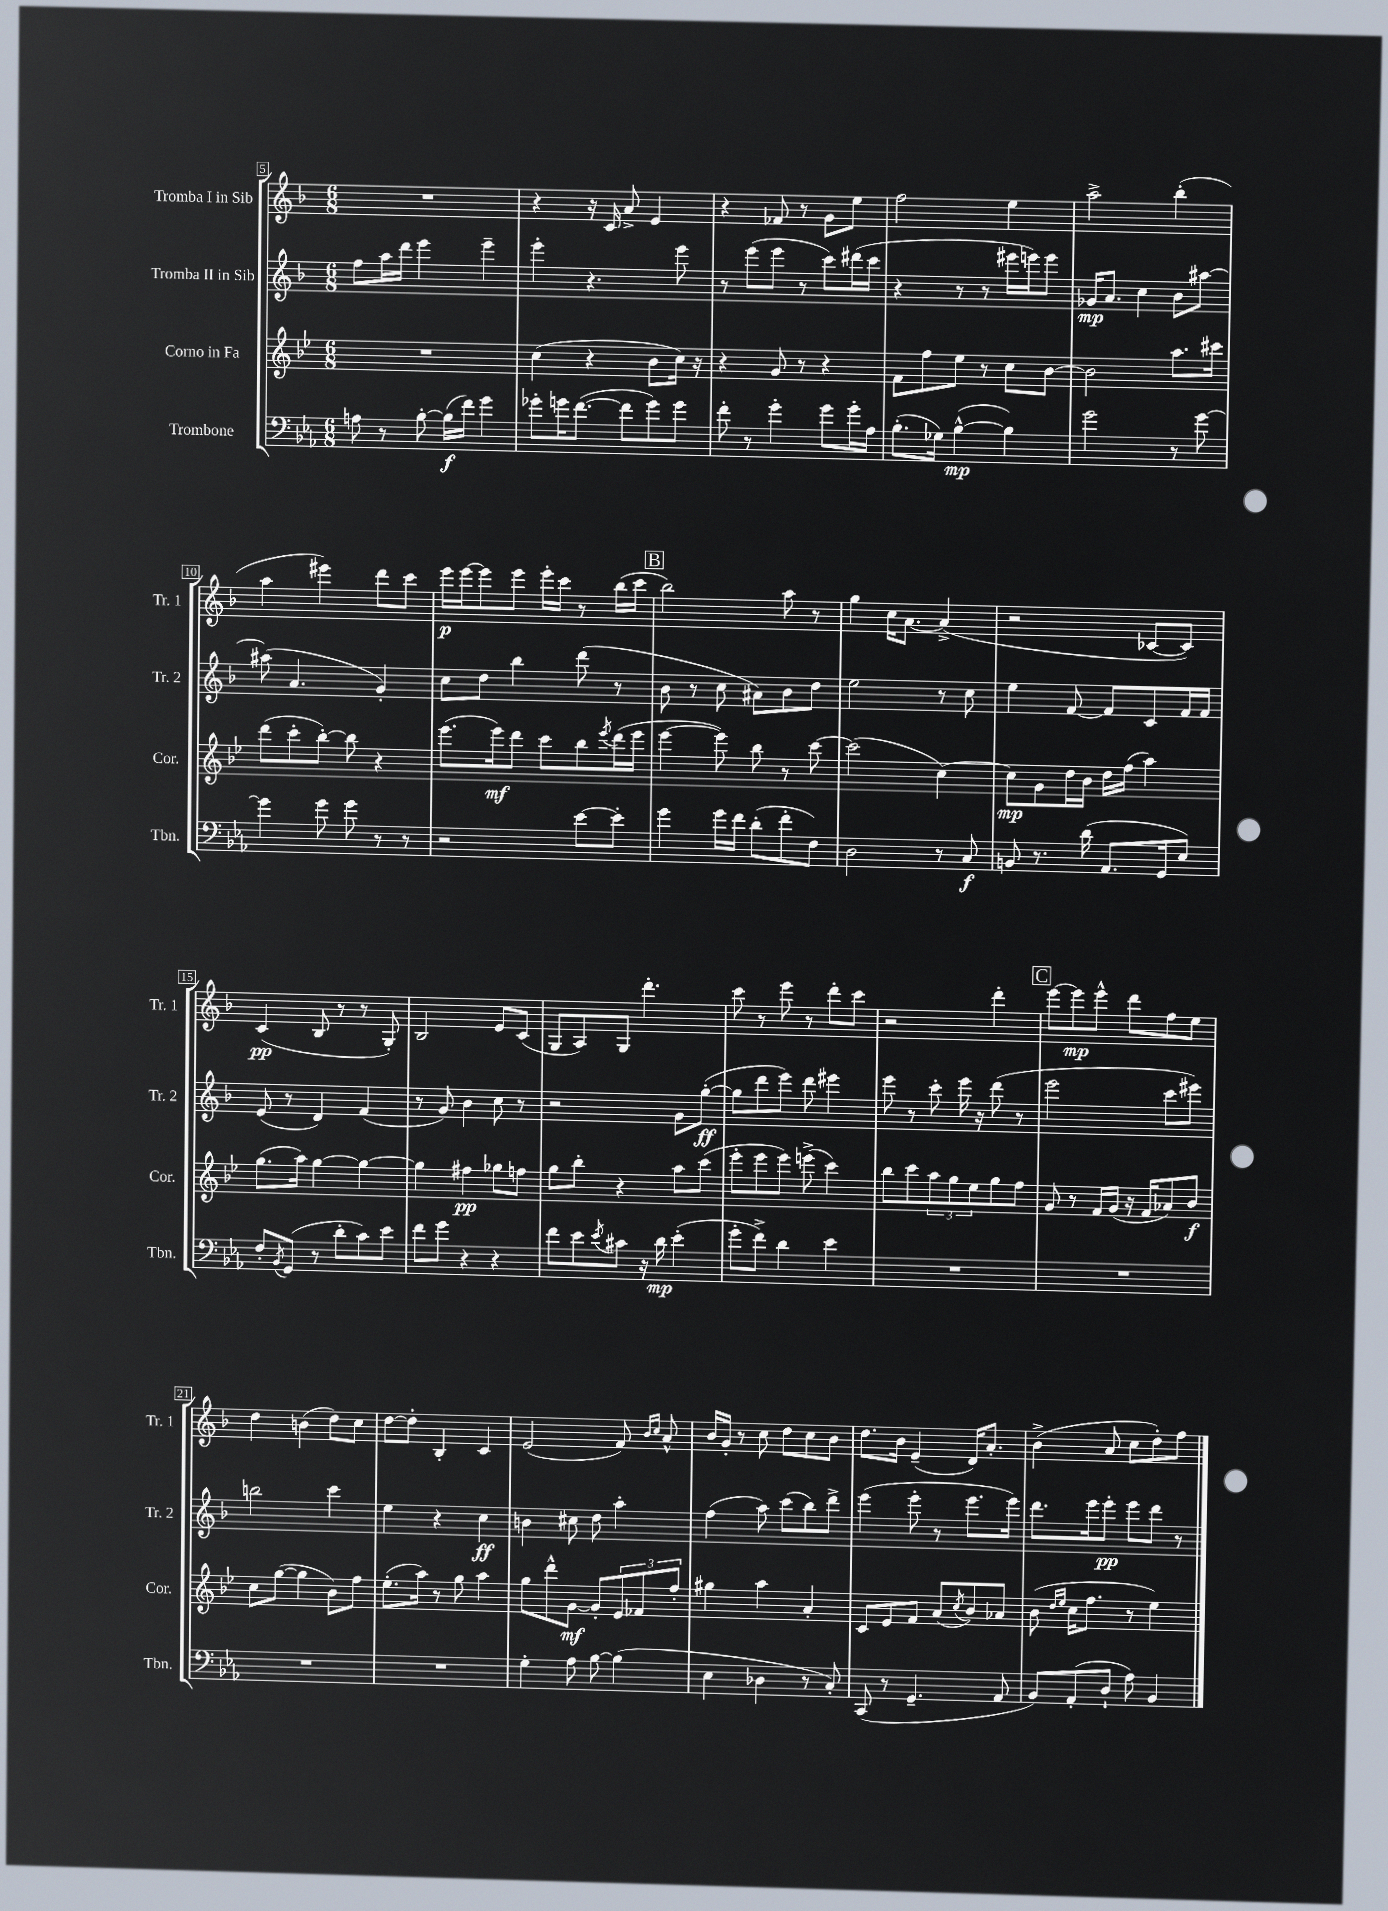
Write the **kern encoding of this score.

**kern	**dynam	**kern	**dynam	**kern	**dynam	**kern	**dynam
*part4	*part4	*part3	*part3	*part2	*part2	*part1	*part1
*staff4	*staff4	*staff3	*staff3	*staff2	*staff2	*staff1	*staff1
*I"Trombone	*	*I"Corno in Fa	*	*I"Tromba II in Sib	*	*I"Tromba I in Sib	*
*I'Tbn.	*	*I'Cor.	*	*I'Tr. 2	*	*I'Tr. 1	*
*clefF4	*	*clefG2	*	*clefG2	*	*clefG2	*
*k[b-e-a-]	*	*k[b-e-]	*	*k[b-]	*	*k[b-]	*
*M6/8	*	*M6/8	*	*M6/8	*	*M6/8	*
=5	=5	=5	=5	=5	=5	=5	=5
8An\	.	2.r	.	8ff\L	.	2.r	.
8r	.	.	.	16aa\L	.	.	.
.	.	.	.	16ddd\JJ	.	.	.
[8B-'\	.	.	.	4eee\	.	.	.
(16B-\LL]	f	.	.	.	.	.	.
16f\JJ)	.	.	.	.	.	.	.
4g\	.	.	.	4eee~\	.	.	.
=6	=6	=6	=6	=6	=6	=6	=6
8g-X'\L	.	(4cc\	.	4eee'\	.	4r	.
16gn\K	.	.	.	.	.	.	.
([8.f\J	.	.	.	.	.	.	.
.	.	4r	.	4.r	.	16r	.
.	.	.	.	.	.	16c/	.
8f\L]	.	.	.	.	.	8a^/	.
8g\)	.	8b-\L	.	.	.	4e/	.
8g\J	.	16cc\Jk)	.	8eee\	.	.	.
.	.	16r	.	.	.	.	.
=7	=7	=7	=7	=7	=7	=7	=7
8f'\	.	4r	.	8r	.	4r	.
8r	.	.	.	(8eee\L	.	.	.
4g'\	.	8g/	.	8eee\J	.	8f-X/	.
.	.	8r	.	8r	.	8r	.
8g\L	.	4r	.	8ccc\L)	.	8g\L	.
16g'\L	.	.	.	(16ddd#X\L	.	8ee\J	.
16A-\JJ	.	.	.	16ccc\JJ	.	.	.
=8	=8	=8	=8	=8	=8	=8	=8
(8.B-'\L	.	8f\L	.	4r	.	2ff\	.
.	.	8ff\	.	.	.	.	.
16G-X\Jk)	.	.	.	.	.	.	.
([4B-^^\	mp	8ee-\J	.	8r	.	.	.
.	.	8r	.	8r	.	.	.
4B-\])	.	8cc\L	.	16eee#X\LL	.	4ee\	.
.	.	.	.	16eeen\J)	.	.	.
.	.	[8b-\J	.	8eee\J	.	.	.
=9	=9	=9	=9	=9	=9	=9	=9
2g\	.	2b-\]	.	16g-X/KL	mp	2aa^\	.
.	.	.	.	8.a/J	.	.	.
.	.	.	.	4cc\	.	.	.
8r	.	8.aa\L	.	8b-\L	.	(4bb-'\	.
[8g\	.	.	.	[8aa#X\J	.	.	.
.	.	16ccc#X\Jk	.	.	.	.	.
!!LO:LB:g=z
=10	=10	=10	=10	=10	=10	=10	=10
4g\]	.	(8ddd\L	.	(8aa#X\]	.	4aa\	.
.	.	8ccc'\	.	4.a/	.	.	.
8g\	.	[8bb-'\J)	.	.	.	4eee#X\)	.
8g\	.	8bb-\]	.	.	.	.	.
8r	.	4r	.	4g'/)	.	8ddd\L	.
8r	.	.	.	.	.	8ccc\J	.
=11	=11	=11	=11	=11	=11	=11	=11
2r	.	(8.eee-\L	.	8cc\L	.	16eee\LL	p
.	.	.	.	.	.	[16eee\J	.
.	.	.	.	8dd\J	.	8eee\]	.
.	.	16eee-\k)	mf	.	.	.	.
.	.	8ddd\J	.	4bb-\	.	8eee\J	.
.	.	8ccc\L	.	.	.	16eee'\LL	.
.	.	.	.	.	.	16ccc\JJ	.
[8e-\L	.	8bb-\	.	(8ddd\	.	8r	.
.	.	8qeee-/	.	.	.	.	.
8e-'\J]	.	(16ddd\L	.	8r	.	(16bb-\LL	.
.	.	16eee-\JJ	.	.	.	16ccc\JJ	.
!!LO:REH:place=s1:t=B
=12	=12	=12	=12	=12	=12	=12	=12
4g\	.	[4eee-\	.	8b-\	.	2bb-\)	.
.	.	.	.	8r	.	.	.
16g\LL	.	8eee-\])	.	8cc\	.	.	.
16f\JJ	.	.	.	.	.	.	.
(8d'\L	.	8bb-\	.	8a#X\L)	.	.	.
8f'\	.	8r	.	8b-\	.	8aa\	.
8F\J)	.	[8ccc\	.	8dd\J	.	8r	.
=13	=13	=13	=13	=13	=13	=13	=13
2D\	.	(2ccc\]	.	2ee\	.	4gg\	.
.	.	.	.	.	.	16cc\KL	.
.	.	.	.	.	.	[8.a\J	.
8r	.	[4cc\)	.	8r	.	(4a^/]	.
8C/	f	.	.	8cc\	.	.	.
=14	=14	=14	=14	=14	=14	=14	=14
8BBn/	.	8cc\L]	mp	4ee\	.	2r	.
8.r	.	8g\	.	.	.	.	.
.	.	16dd\L	.	[8f/	.	.	.
(16d\	.	16b-\JJ	.	.	.	.	.
8.AA-/L	.	16dd\LL	.	8f/L]	.	.	.
.	.	(16ff\JJ	.	.	.	.	.
.	.	4aa\)	.	8c/	.	[8c-X/L	.
16GG/k	.	.	.	.	.	.	.
8E-/J)	.	.	.	16f/L	.	8c-/J])	.
.	.	.	.	16f/JJ	.	.	.
!!LO:LB:g=z
=15	=15	=15	=15	=15	=15	=15	=15
8F'/L	.	(8.gg\L	.	(8e/	.	(4c/	pp
8qBB-/	.	.	.	.	.	.	.
(8GG/J	.	.	.	8r	.	.	.
.	.	16aa\Jk)	.	.	.	.	.
8r	.	[4gg\	.	4d/)	.	8B-/	.
8d'\L	.	.	.	.	.	8r	.
8c\)	.	4gg\_	.	(4f/	.	8r	.
8e-\J	.	.	.	.	.	8G'/)	.
=16	=16	=16	=16	=16	=16	=16	=16
8f\L	.	4gg\]	.	8r	.	2B-/	.
8g\J	.	.	.	8g/)	.	.	.
4r	.	4ff#X\	pp	4b-\	.	.	.
4r	.	8gg-X\L	.	8cc\	.	8e/L	.
.	.	8ffn\J	.	8r	.	(8c/J	.
=17	=17	=17	=17	=17	=17	=17	=17
8f\L	.	8gg\L	.	2r	.	8G/L	.
8e-\	.	8bb-'\J	.	.	.	8A/)	.
8qe-/	.	.	.	.	.	.	.
8c#X\J	.	4r	.	.	.	8G/J	.
16r	.	.	.	.	.	4.ddd'\	.
16d\	mp	.	.	.	.	.	.
(4e-'\	.	8aa\L	.	8g\L	.	.	.
.	.	(8ccc\J	.	([8gg'\J	ff	.	.
=18	=18	=18	=18	=18	=18	=18	=18
8g'\L	.	8eee-'\L	.	8gg\L]	.	8ccc\	.
8f^\J)	.	8eee-\	.	8ddd\	.	8r	.
4d\	.	8eee-\J)	.	8eee\J)	.	8eee\	.
.	.	(8eeen^\	.	8ddd\	.	8r	.
4e-\	.	4ccc\)	.	4eee#X\	.	8ddd'\L	.
.	.	.	.	.	.	8ccc\J	.
=19	=19	=19	=19	=19	=19	=19	=19
2.r	.	8bb-\L	.	8eee\	.	2r	.
.	.	8ccc\	.	8r	.	.	.
.	.	12aa\	.	8ccc'\	.	.	.
.	.	12gg\	.	.	.	.	.
.	.	.	.	16eee\	.	.	.
.	.	12ee-\	.	.	.	.	.
.	.	.	.	16r	.	.	.
.	.	8gg\	.	(8ddd\	.	4ddd'\	.
.	.	8ff\J	.	8r	.	.	.
!!LO:REH:place=s1:t=C
=20	=20	=20	=20	=20	=20	=20	=20
2.r	.	8g/	.	2eee\	.	[8eee\L	.
.	.	8r	.	.	.	8eee\]	mp
.	.	16f/LL	.	.	.	8eee^^\J	.
.	.	(16g/JJ	.	.	.	.	.
.	.	16r	.	.	.	8ddd\L	.
.	.	16f/KL	.	.	.	.	.
.	.	8a-X/)	.	8ccc\L	.	8ff\	.
.	.	8b-/J	f	8eee#X\J)	.	8ee\J	.
!!LO:LB:g=z
=21	=21	=21	=21	=21	=21	=21	=21
2.r	.	8cc\L	.	2bbn\	.	4dd\	.
.	.	([8gg\J	.	.	.	.	.
.	.	4gg\]	.	.	.	(4bn\	.
.	.	8b-\L)	.	4ccc\	.	8dd\L)	.
.	.	8ff\J	.	.	.	8cc\J	.
=22	=22	=22	=22	=22	=22	=22	=22
2.r	.	(8.ee-'\L	.	4ee\	.	[8dd\L	.
.	.	.	.	.	.	8dd'\J]	.
.	.	16aa\Jk)	.	.	.	.	.
.	.	8r	.	4r	.	4B-'/	.
.	.	8gg\	.	.	.	.	.
.	.	4aa\	.	4cc\	ff	4c/	.
=23	=23	=23	=23	=23	=23	=23	=23
4G'\	.	8gg\L	.	4bn\	.	(2e/	.
.	.	8ddd^^\	.	.	.	.	.
8A-\	.	[8g\J	mf	8cc#X\	.	.	.
[8B-\	.	8g'/L]	.	8dd\	.	.	.
(4B-\]	.	12e-/	.	4aa'\	.	8f/)	.
.	.	12f-X/	.	.	.	.	.
.	.	.	.	.	.	16qqb-/LL	.
.	.	.	.	.	.	16qqcc/JJ	.
.	.	.	.	.	.	8a^^/	.
.	.	12ff'/J	.	.	.	.	.
=24	=24	=24	=24	=24	=24	=24	=24
4E-\	.	4gg#X\	.	(4ff\	.	16b-/LL	.
.	.	.	.	.	.	16g'/JJ	.
.	.	.	.	.	.	8r	.
4D-X\	.	4aa\	.	8aa\)	.	8cc\	.
.	.	.	.	(8ccc\L	.	8dd\L	.
8r	.	4a'/	.	8bb-\)	.	8cc\	.
8C'/)	.	.	.	8ddd^\J	.	8b-\J	.
=25	=25	=25	=25	=25	=25	=25	=25
(8CC/	.	8c/L	.	(4eee\	.	8.dd\L	.
8r	.	8e-/	.	.	.	.	.
.	.	.	.	.	.	16b-\Jk	.
4.GG~/	.	8f/J	.	8eee'\	.	(4e~/	.
.	.	(8a/L	.	8r	.	.	.
.	.	8qcc/	.	.	.	.	.
.	.	8b-/)	.	8.eee\L	.	16d/KL)	.
.	.	.	.	.	.	8.a'/J	.
8AA-/	.	8a-X/J	.	.	.	.	.
.	.	.	.	16eee\Jk)	.	.	.
=26	=26	=26	=26	=26	=26	=26	=26
8BB-/L)	.	(8b-\	.	8.ddd\L	.	(4b-^\	.
.	.	16qqdd/LL	.	.	.	.	.
.	.	16qqee-/JJ	.	.	.	.	.
(8AA-'/	.	16cc\KL	.	.	.	.	.
.	.	8.ff\J	.	16eee\k	.	.	.
8D`/J	.	.	.	8eee'\J	pp	8a/	.
8A-\)	.	8r	.	8eee\L	.	8cc\L	.
4BB-/	.	4ee-\)	.	8ddd\J	.	8dd'\)	.
.	.	.	.	8r	.	8ff\J	.
==	==	==	==	==	==	==	==
*-	*-	*-	*-	*-	*-	*-	*-
